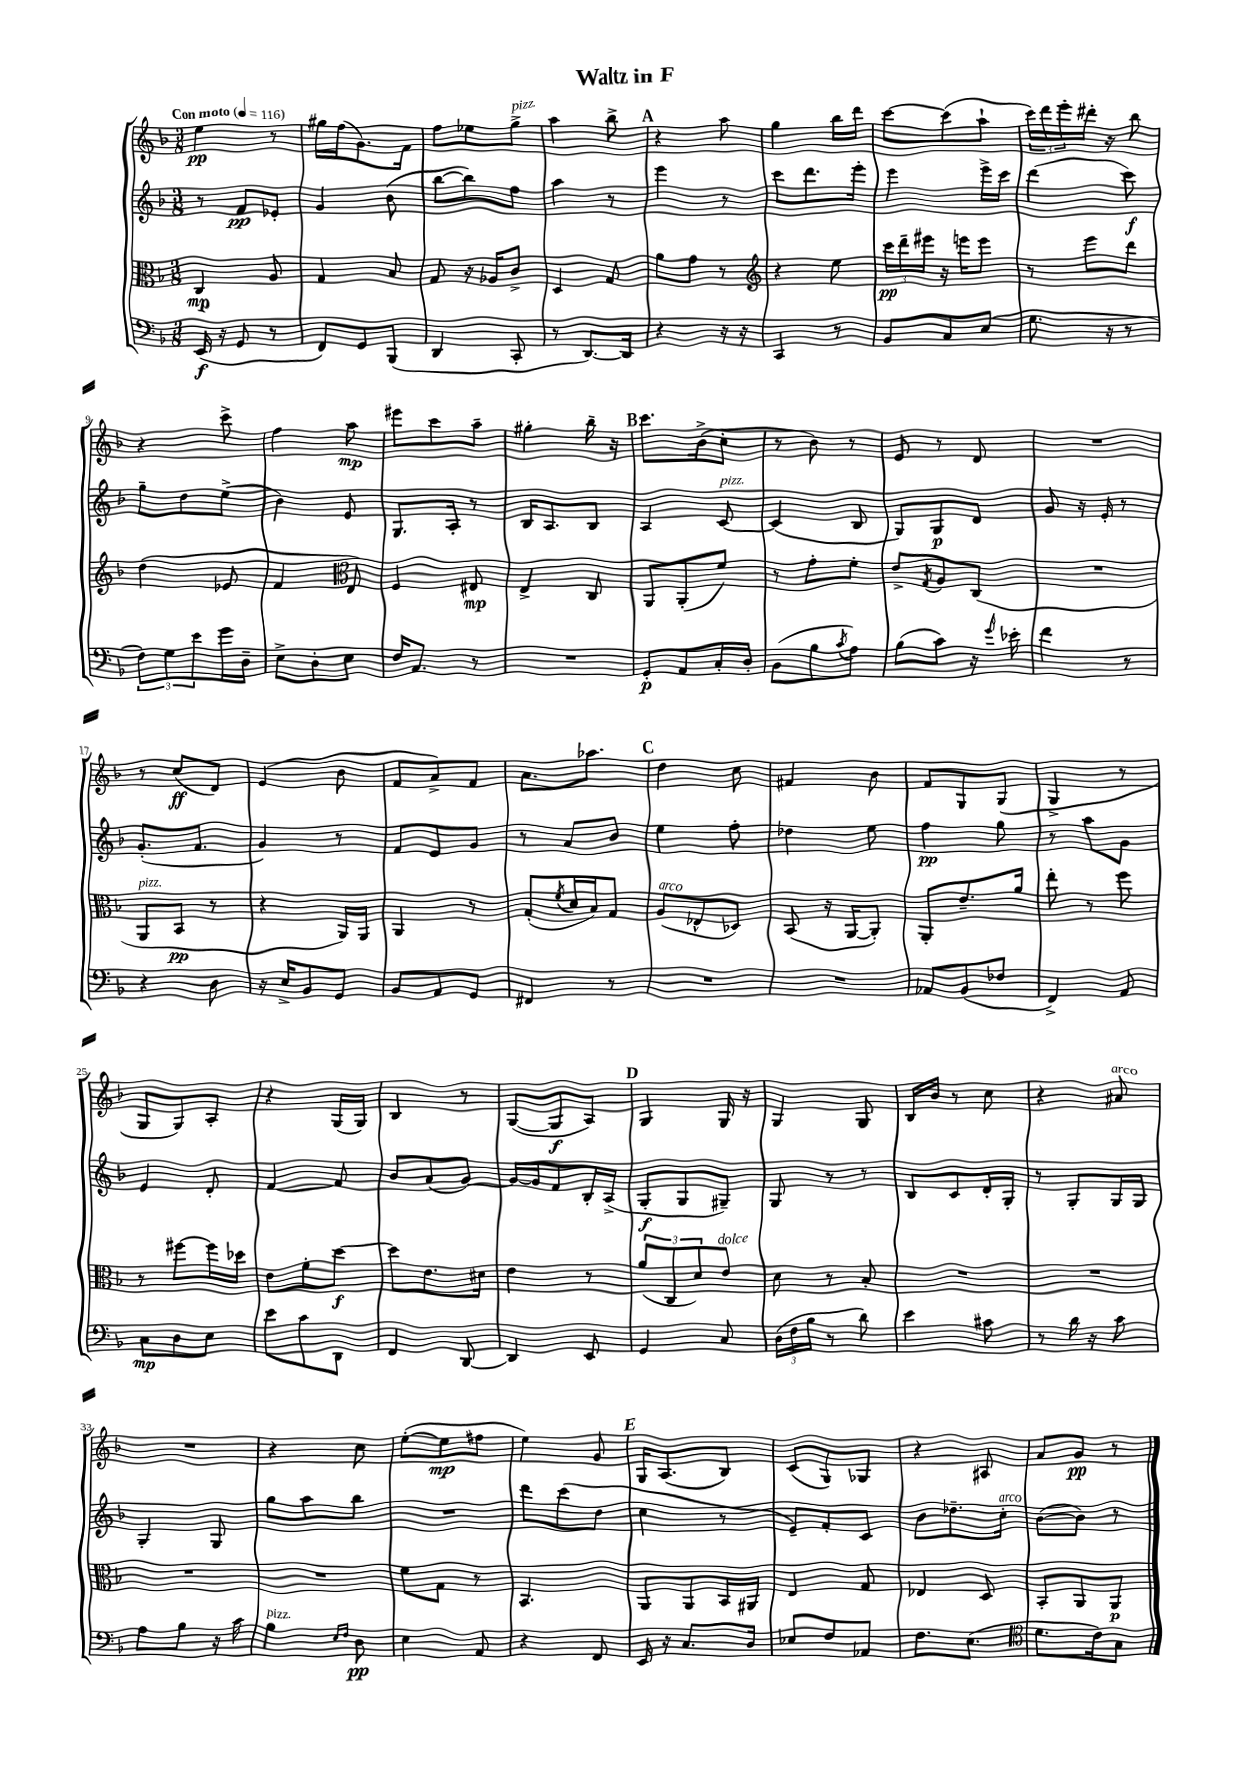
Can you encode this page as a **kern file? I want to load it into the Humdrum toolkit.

**kern	**kern	**kern	**kern
*staff4	*staff3	*staff2	*staff1
*clefF4	*clefC3	*clefG2	*clefG2
*k[b-]	*k[b-]	*k[b-]	*k[b-]
*M3/8	*M3/8	*M3/8	*M3/8
*MM116	*MM116	*MM116	*MM116
(16EE	4C	8r	4ee
16r	.	.	.
8GG	.	8f	.
8r	8A	8e-'	8r
=	=	=	=
8FF)	4G	4g	16gg#
.	.	.	(16ff
8GG	.	.	8.g)
(8BBB-	8B-	(8b-	.
.	.	.	16f
=	=	=	=
4DD	8G	[8bb-	8ff
.	16r	8bb-])	8ee-
.	16A-	.	.
8CC'	8c^	8ff	8gg^
=	=	=	=
8r	4D	4aa	4aa
[8.DD)	.	.	.
.	8G	8r	8bb-^
16DD]	.	.	.
=	=	=	=
4r	8a	4eee	4r
.	8g	.	.
16r	8r	8r	8aa
16r	.	.	.
=	=	=	=
*	*clefG2	*	*
4CC	4r	8ccc	4gg
.	.	8.ddd	.
8r	8ee	.	16bb-
.	.	16eee'	16ddd
=	=	=	=
8BB-	24ccc	4eee	[8ccc
.	24ddd~	.	.
.	24eee#	.	.
8C	16r	.	(8ccc]
.	16eee	.	.
(8E	8eee	16eee^	8aa`
.	.	16ccc	.
=	=	=	=
8.G	8r	(4ddd	24ccc)
.	.	.	24ddd
.	.	.	24eee'
.	8eee	.	16ddd#'
16r	.	.	16r
8r	8ddd	8ccc)	8bb-
=	=	=	=
12F)	(4dd	8gg~	4r
12G	.	.	.
.	.	8dd	.
12e	.	.	.
16g	8e-	(8ee^	8ccc^
16D~	.	.	.
=	=	=	=
8E^	4f	4b-)	4ff
8D'	.	.	.
*	*clefC3	*	*
8E	8E)	8e	8aa
=	=	=	=
16F	4F	8.G	8eee#
8.AA	.	.	.
.	.	.	8ccc
.	.	16A'	.
8r	8E#	8r	8aa~
=	=	=	=
4.r	4E^	16B-	4gg#'
.	.	8.A	.
.	8C	8B-	16bb-~
.	.	.	16r
=	=	=	=
8GG'	8AA	4A	8.ccc
8AA	(8AA'	.	.
.	.	.	(16b-^
16C'	8f)	[8c	8cc'
16D'	.	.	.
=	=	=	=
(8BB-	8r	(4c]	8r
8B-	8g'	.	8b-)
8qc	.	.	.
8A)	8f'	8B-	8r
=	=	=	=
(8B-	8e^	8G)	8e
.	8qG	.	.
8c)	8A	8G	8r
16r	(8C	8d	8d
16qqg	.	.	.
16e-'	.	.	.
=	=	=	=
4f	4.r	8g	4.r
.	.	16r	.
.	.	16e'	.
8r	.	8r	.
=	=	=	=
4r	8AA	(8.g'	8r
.	8BB-	.	(8cc
.	.	8.f	.
8D	8r	.	8d)
=	=	=	=
16r	4r	4g)	(4e
16E^	.	.	.
8BB-	.	.	.
8GG	16AA)	8r	8b-
.	16AA	.	.
=	=	=	=
8BB-	4AA	8f	8f
8AA	.	8e	8a^)
8GG	8r	8g	8f
=	=	=	=
4FF#	(8G'	8r	8.a
.	8qf	.	.
.	16d	8a	.
.	16B-)	.	8.aa-
8r	8G	8b-	.
=	=	=	=
4.r	(8A	4ee	4dd
.	8E-^^	.	.
.	8D-)	8ff'	8cc
=	=	=	=
4.r	(8BB-	4dd-	4f#
.	16r	.	.
.	[16AA	.	.
.	8AA'])	8ee	8b-
=	=	=	=
8AA-	8AA'	4ff	8f
(8BB-	8.e~	.	8G
8F-	.	8gg	(8G
.	16a	.	.
=	=	=	=
4FF^)	8ee'	8r	4G^
.	8r	8aa	.
8AA	8ff	8g	8r
=	=	=	=
8C	8r	4e	8G
8D	[8ff#	.	8G)
8E	16ff#]	8d'	8A'
.	16dd-	.	.
=	=	=	=
8e	8e	[4f	4r
8c	8f'	.	.
8DD	[8dd	8f]	(16G
.	.	.	16G)
=	=	=	=
4FF	8dd]	8b-	4B-
.	8.e	(8a	.
[8DD	.	[8g)	8r
.	16d#	.	.
=	=	=	=
4DD]	4e	16g_	([8G
.	.	16g]	.
.	.	8f	8G]
8EE	8r	16B-'	8A)
.	.	(16A^	.
=	=	=	=
4GG	(12a	8G'	4G
.	12C	.	.
.	.	8G	.
.	12d)	.	.
8C	8e	8G#~)	16G
.	.	.	16r
=	=	=	=
(24D	8d	8G	4G
24F	.	.	.
24B-	.	.	.
8r	8r	8r	.
8d)	8B-'	8r	8G
=	=	=	=
4e	4.r	8B-	16B-
.	.	.	16b-
.	.	8c	8r
8c#	.	16d'	8cc
.	.	16G'	.
=	=	=	=
8r	4.r	8r	4r
16d	.	8G'	.
16r	.	.	.
8c	.	16G	8a#
.	.	16G	.
=	=	=	=
8A	4.r	4G'	4.r
8B-	.	.	.
16r	.	8G	.
16c	.	.	.
=	=	=	=
4B-	4.r	8gg	4r
.	.	8aa	.
16qqE	.	.	.
16qqF	.	.	.
8D	.	8bb-	8cc
=	=	=	=
4E	8f	4.r	([8ee'
.	8G	.	8ee]
8AA	8r	.	8ff#
=	=	=	=
4r	4.BB-	8ddd	4ee)
.	.	(8ccc	.
8FF	.	8dd	8g
=	=	=	=
16EE	8AA	4cc	16G
16r	.	.	(8.A
8.C	8AA	.	.
.	16BB-	8r	8B-)
16D	16AA#	.	.
=	=	=	=
8E-	4E	8e~)	(8c
8F	.	8f'	8G)
8AA-	8G	8c	8G-
=	=	=	=
8.F	4E-	8b-	4r
.	.	8.dd-~	.
(8.E	.	.	.
.	8D	.	8A#
.	.	16cc'	.
=	=	=	=
*clefC4	*	*	*
8.d	8BB-'	([8b-	8a
.	8AA	8b-])	8g
16c)	.	.	.
8G	8AA	8r	8r
==	==	==	==
*-	*-	*-	*-
